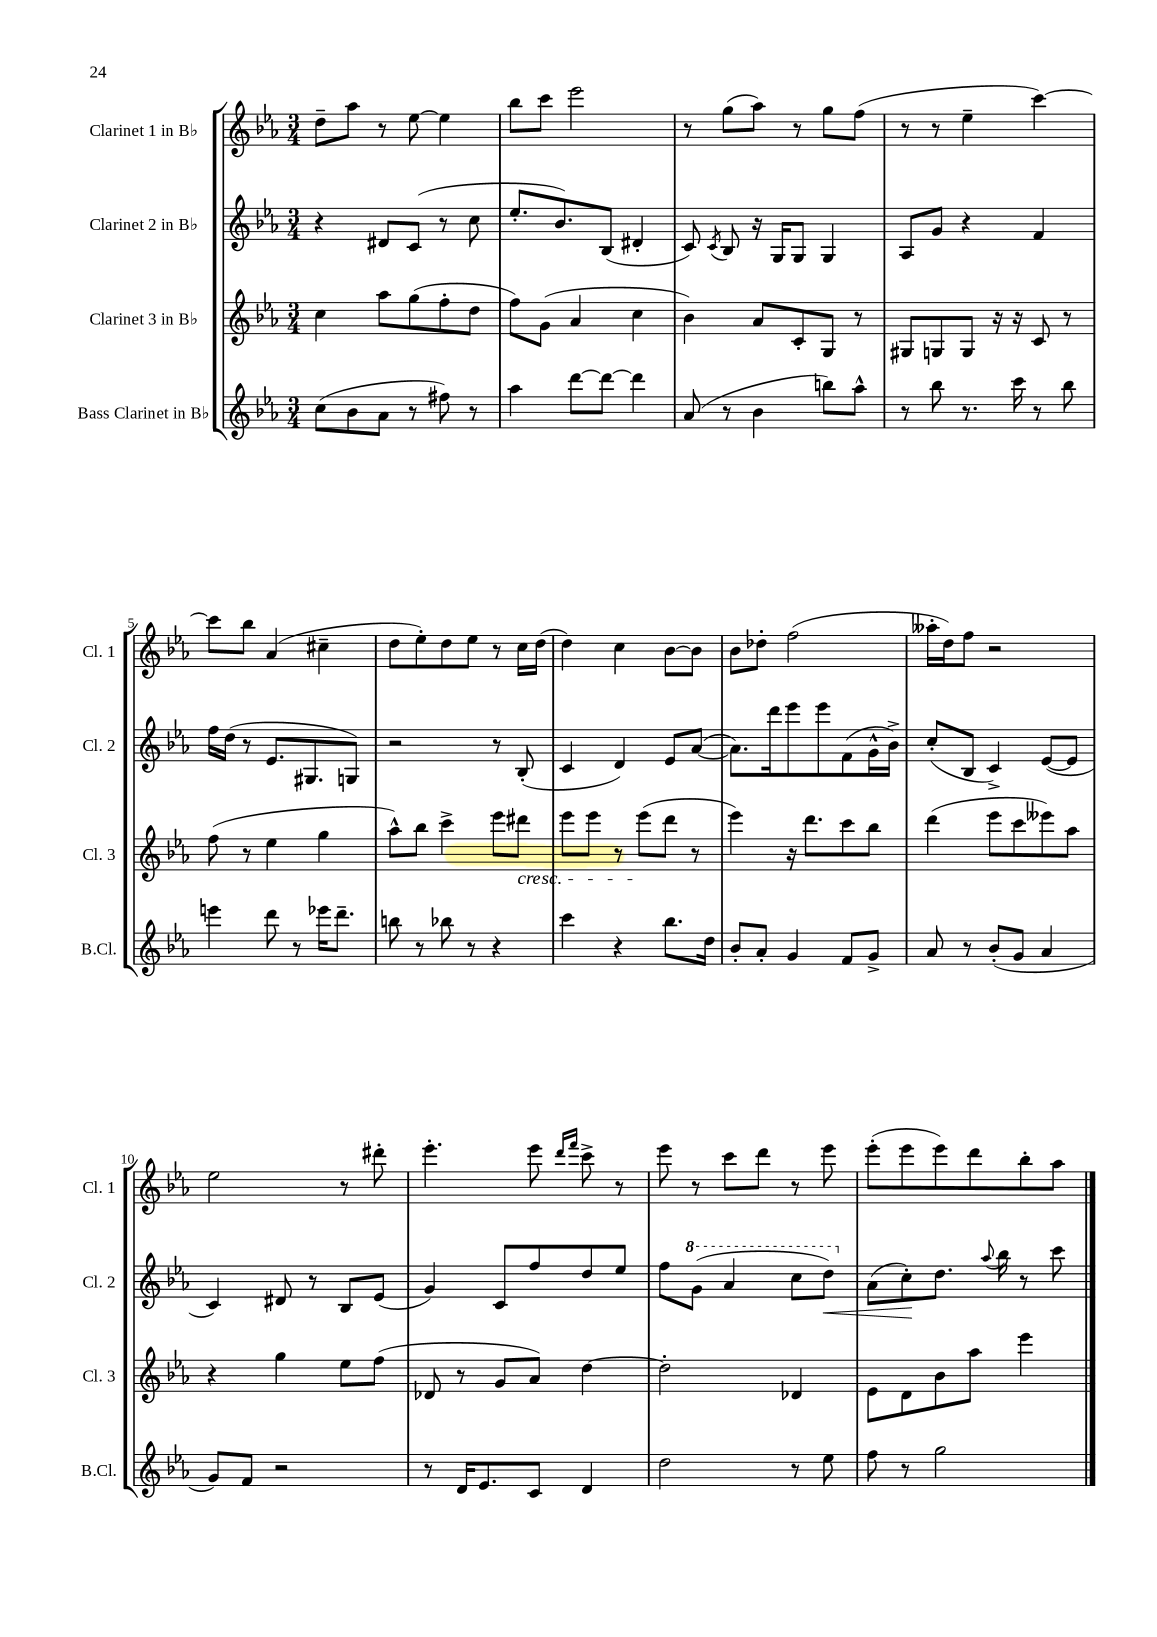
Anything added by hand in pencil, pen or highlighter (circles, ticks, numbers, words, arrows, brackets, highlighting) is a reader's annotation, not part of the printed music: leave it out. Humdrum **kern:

**kern	**kern	**kern	**dynam	**kern
*part4	*part3	*part2	*part2	*part1
*staff4	*staff3	*staff2	*staff2	*staff1
*I"Bass Clarinet in B♭	*I"Clarinet 3 in B♭	*I"Clarinet 2 in B♭	*	*I"Clarinet 1 in B♭
*I'B.Cl.	*I'Cl. 3	*I'Cl. 2	*	*I'Cl. 1
*clefG2	*clefG2	*clefG2	*	*clefG2
*k[b-e-a-]	*k[b-e-a-]	*k[b-e-a-]	*	*k[b-e-a-]
*M3/4	*M3/4	*M3/4	*	*M3/4
=1	=1	=1	=1	=1
(8cc\L	4cc\	4r	.	8dd~\L
8b-\	.	.	.	8aa-\J
8a-\J	8aa-\L	8d#X/L	.	8r
8r	(8gg\	(8c/J	.	[8ee-\
8ff#X\)	8ff'\	8r	.	4ee-\]
8r	8dd\J	8cc\	.	.
=2	=2	=2	=2	=2
4aa-\	8ff\L)	8.ee-'/L	.	8bb-\L
.	(8g\J	.	.	8ccc\J
.	.	8.b-/)	.	.
[8ddd\L	4a-/	.	.	2eee-\
8ddd\J_	.	(8B-/J	.	.
4ddd\]	4cc\	4d#X'/	.	.
=3	=3	=3	=3	=3
(8a-/	4b-\)	8c/)	.	8r
.	.	8qc/	.	.
8r	.	8B-/	.	(8gg\L
4b-\	8a-/L	16r	.	8aa-\J)
.	.	16G/KL	.	.
.	8c'/	8G/J	.	8r
8bbn\L)	8G/J	4G/	.	8gg\L
8aa-^^\J	8r	.	.	(8ff\J
=4	=4	=4	=4	=4
8r	8G#X/L	8A-/L	.	8r
8bb-\	8Gn/	8g/J	.	8r
8.r	8G/J	4r	.	4ee-~\
.	16r	.	.	.
16ccc\	16r	.	.	.
8r	8c/	4f/	.	[4ccc\)
8bb-\	8r	.	.	.
!!LO:LB:g=z
=5	=5	=5	=5	=5
4eeen\	(8ff\	16ff\LL	.	8ccc\L]
.	.	(16dd\JJ	.	.
.	8r	8r	.	8bb-\J
8ddd\	4ee-\	8.e-/L	.	(4a-/
8r	.	.	.	.
.	.	8.G#X/	.	.
16eee-X\KL	4gg\	.	.	4cc#X~\
8.ddd~\J	.	.	.	.
.	.	8Gn/J)	.	.
=6	=6	=6	=6	=6
8bbn\	8aa-^^\L)	2r	.	8dd\L
8r	8bb-\J	.	.	8ee-'\)
8bb-X\	4ccc^\	.	.	8dd\
8r	.	.	.	8ee-\J
4r	8eee-\L	8r	.	8r
!	!LO:TX:b:i:t=cresc.	!	!	!
.	8ddd#X\J	(8B-'/	.	16cc\LL
.	.	.	.	(16dd\JJ
=7	=7	=7	=7	=7
4ccc\	8eee-\L	4c/	.	4dd\)
.	8eee-\J	.	.	.
4r	8r	4d/)	.	4cc\
.	(8eee-\L	.	.	.
8.bb-\L	8ddd\J	8e-/L	.	[8b-\L
.	8r	([8a-/J	.	8b-\J]
16dd\Jk	.	.	.	.
=8	=8	=8	=8	=8
8b-'/L	4eee-\)	8.a-\L])	.	8b-\L
8a-'/J	.	.	.	8dd-X'\J
.	.	16ddd\k	.	.
4g/	16r	8eee-\	.	(2ff\
.	8.ddd\L	.	.	.
.	.	8eee-\	.	.
8f/L	8ccc\	(8f\	.	.
8g^/J	8bb-\J	16g^^\L	.	.
.	.	16b-^\JJ)	.	.
=9	=9	=9	=9	=9
8a-/	(4ddd\	(8cc'/L	.	16aa--X'\LL
.	.	.	.	16dd\J)
8r	.	8B-/J	.	8ff\J
(8b-'/L	8eee-\L	4c^/)	.	2r
8g/J	8ccc\	.	.	.
4a-/	8eee--X\)	([8e-/L	.	.
.	8aa-\J	8e-/J]	.	.
!!LO:LB:g=z
=10	=10	=10	=10	=10
8g/L)	4r	4c/)	.	2ee-\
8f/J	.	.	.	.
2r	4gg\	8d#X/	.	.
.	.	8r	.	.
.	8ee-\L	8B-/L	.	8r
.	(8ff\J	(8e-/J	.	8ddd#X'\
=11	=11	=11	=11	=11
8r	8d-X/	4g/)	.	4.eee-'\
16d/KL	8r	.	.	.
8.e-/	.	.	.	.
.	8g/L	8c/L	.	.
8c/J	8a-/J)	8ff/	.	8eee-\
.	.	.	.	16qqddd/LL
.	.	.	.	16qqfff/JJ
4d/	[4dd\	8dd/	.	8ccc^\
.	.	8ee-/J	.	8r
=12	=12	=12	=12	=12
2dd\	2dd'\]	8ff\L	.	8eee-\
*	*	*8va	*	*
.	.	(8gg\J	.	8r
.	.	4aa-/	.	8ccc\L
.	.	.	.	8ddd\J
8r	4d-X/	8ccc\L	.	8r
!	!	!	!LO:HP:b	!
8ee-\	.	8ddd\J)	<	8eee-\
=13	=13	=13	=13	=13
*	*	*X8va	*	*
8ff\	8e-\L	(8a-\L	.	(8eee-'\L
8r	8d\	8cc'\)	.	8eee-\
2gg\	8b-\	8.dd\J	[	8eee-\)
.	8aa-\J	.	.	8ddd\
.	.	8qqaa-/	.	.
.	.	16bb-\	.	.
.	4eee-\	8r	.	8bb-'\
.	.	8ccc\	.	8aa-\J
==	==	==	==	==
*-	*-	*-	*-	*-
